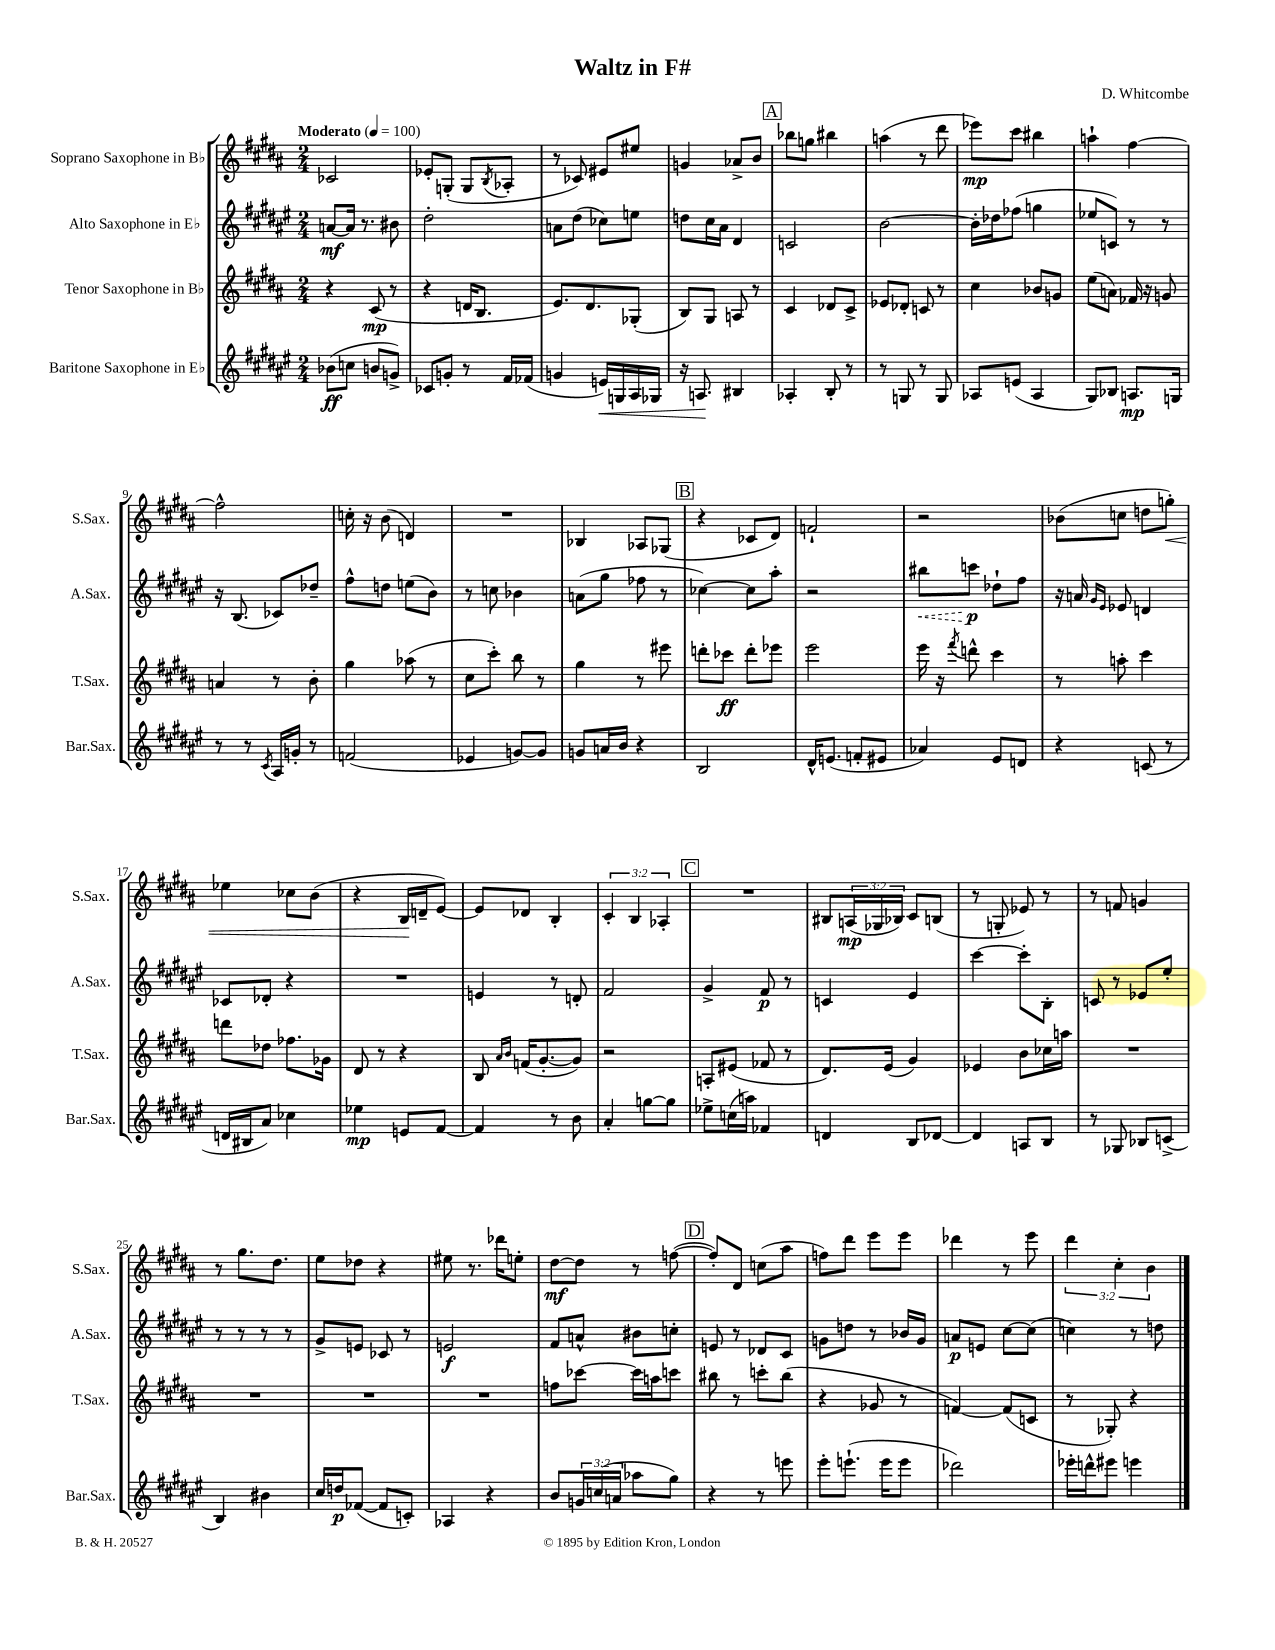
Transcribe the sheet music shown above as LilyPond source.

\header { title = "Waltz in F#" composer = "D. Whitcombe" }
<<
\new StaffGroup <<
\new Staff = "s0" \with { instrumentName = "Soprano Saxophone in Bb" shortInstrumentName = "S.Sax." } {
    \clef treble \key b \major \numericTimeSignature \time 2/4 \override Staff.TupletNumber.text = #tuplet-number::calc-fraction-text \tempo "Moderato" 4 = 100
    ces'2 |
    ees'8-. g8-.( g8 \acciaccatura { b8 } aes8-. |
    r8 ces'8) eis'8 eis''8 |
    g'4 aes'8-> b'8 |
    \mark \markup { \box "A" } bes''8 g''8 bis''4 |
    a''4( r8 dis'''8 |
    ees'''8\mp) cis'''8 bis''4 |
    a''4-! fis''4~ |
    fis''2-^ |
    c''16-. r16 b'8( d'4) |
    R2 |
    bes4 aes8 ges8( |
    \mark \markup { \box "B" } r4 ces'8 dis'8) |
    f'2-! |
    r2 |
    bes'8( c''8 d''8 g''8-.\<) |
    ees''4 ces''8 b'8( |
    r4 b16\! d'16-- e'8~) |
    e'8 des'8 b4-. |
    \tuplet 3/2 { cis'4-. b4 aes4-. } |
    \mark \markup { \box "C" } R2 |
    bis8 \tuplet 3/2 { a16\mp( ges16 bes16) } cis'8 b8( |
    r8 g8-. ees'8) r8 |
    r8 f'8 g'4 |
    r8 gis''8. dis''8. |
    e''8 des''8 r4 |
    eis''8 r8. des'''16 e''8-. |
    dis''8~\mf dis''8 r8 f''8~( |
    \mark \markup { \box "D" } f''8-.) dis'8 c''8( ais''8 |
    f''8) dis'''8 e'''8 e'''8 |
    des'''4 r8 e'''8 |
    \tuplet 3/2 { dis'''4 cis''4-. b'4 } \bar "|." |
}
\new Staff = "s1" \with { instrumentName = "Alto Saxophone in Eb" shortInstrumentName = "A.Sax." } {
    \clef treble \key fis \major \numericTimeSignature \time 2/4
    a'8~\mf a'16 r8. bis'8 |
    dis''2-. |
    a'8 dis''8( ces''8) e''8 |
    d''8 cis''16 ais'16 dis'4 |
    \mark \markup { \box "A" } c'2 |
    b'2~ |
    b'16-. des''16 fes''8( g''4 |
    ees''8 c'8) r8 r8 |
    r16 b8.( ces'8) des''8-- |
    fis''8-^ d''8 e''8( b'8) |
    r8 c''8 bes'4 |
    a'8( gis''8 fes''8 r8 |
    \mark \markup { \box "B" } ces''4~) ces''8 ais''8-. |
    r2 |
    \once \override Hairpin.style = #'dashed-line bis''8\< c'''8\p\! des''8-! fis''8 |
    r16 a'16 \grace { gis'16 eis'16 } ees'8 d'4 |
    ces'8 des'8-. r4 |
    R2 |
    e'4 r8 d'8-. |
    fis'2 |
    \mark \markup { \box "C" } gis'4-> fis'8\p r8 |
    c'4 eis'4 |
    cis'''4~ cis'''8-. b8-. |
    c'8 r8 ees'8 eis''8-. |
    r8 r8 r8 r8 |
    gis'8-> e'8 ces'8 r8 |
    e'2\f |
    fis'8 a'8-^ bis'8 c''8-. |
    \mark \markup { \box "D" } e'8 r8 des'8 cis'8 |
    g'8 d''8 r8 bes'16 g'16 |
    a'8\p e'8 cis''8~ cis''8( |
    c''4) r8 d''8 \bar "|." |
}
\new Staff = "s2" \with { instrumentName = "Tenor Saxophone in Bb" shortInstrumentName = "T.Sax." } {
    \clef treble \key b \major \numericTimeSignature \time 2/4
    r4 cis'8\mp( r8 |
    r4 d'16 b8. |
    e'8.) dis'8. ges8-.( |
    b8) gis8 a8 r8 |
    \mark \markup { \box "A" } cis'4 des'8 cis'8-> |
    ees'8 des'8-. c'8 r8 |
    cis''4 bes'8 g'8 |
    e''8( a'8) fes'16 r16 g'8 |
    a'4 r8 b'8-. |
    gis''4 aes''8( r8 |
    cis''8 cis'''8-.) b''8 r8 |
    gis''4 r8 eis'''8 |
    \mark \markup { \box "B" } d'''8-. ces'''8\ff d'''8-. ees'''8 |
    e'''2 |
    e'''16 r16 \acciaccatura { fis'''8 } d'''8-^ cis'''4 |
    r8 a''8-. cis'''4 |
    d'''8 des''8 fes''8. ges'16 |
    dis'8 r8 r4 |
    b8 \grace { ais'16 b'16 } f'16( gis'8.~-. gis'8) |
    r2 |
    \mark \markup { \box "C" } a8-. eis'8( fes'8 r8 |
    dis'8.) e'16( gis'4) |
    ees'4 b'8 ces''16 a''16 |
    R2 |
    R2 |
    R2 |
    R2 |
    f''8 ces'''8~ ces'''16 a''16 c'''8 |
    \mark \markup { \box "D" } bis''8 r8 c'''8-. bis''8( |
    r4 ges'8 r8 |
    f'4~) f'8( c'8 |
    r8 ges8-.) r4 \bar "|." |
}
\new Staff = "s3" \with { instrumentName = "Baritone Saxophone in Eb" shortInstrumentName = "Bar.Sax." } {
    \clef treble \key fis \major \numericTimeSignature \time 2/4 \override Staff.TupletNumber.text = #tuplet-number::calc-fraction-text
    bes'8\ff( c''8 b'8 g'8->) |
    ces'8 g'8-. r8 fis'16 fes'16( |
    g'4 e'16\<) g16 ais16 ges16 |
    r16 a8.\! bis4 |
    \mark \markup { \box "A" } aes4-. b8-. r8 |
    r8 g8 r8 g8 |
    aes8 e'8( aes4 |
    gis8) bes8 a8.\mp g16 |
    r8 r8 \acciaccatura { cis'8 } ais16 g'16-. r8 |
    f'2( |
    ees'4 g'8~) g'8 |
    g'8 a'16 b'16 r4 |
    \mark \markup { \box "B" } b2 |
    dis'16-^ e'8.( f'8-. eis'8 |
    aes'4) eis'8 d'8 |
    r4 c'8( r8 |
    d'16 bis16 ais'8) ces''4 |
    ees''4\mp e'8 fis'8~ |
    fis'4 r8 b'8 |
    ais'4-. g''8~ g''8 |
    \mark \markup { \box "C" } ees''8-> c''16( a''16) fes'4 |
    d'4 b8 des'8~ |
    des'4 a8 b8 |
    r8 ges8 bes8 c'8->( |
    b4) bis'4 |
    cis''16 d''16\p fes'8~( fes'8 c'8-.) |
    aes4 r4 |
    b'8 \tuplet 3/2 { g'16 c''16( a'16 } aes''8 gis''8) |
    \mark \markup { \box "D" } r4 r8 e'''8 |
    eis'''8-. e'''8.-!( e'''16 e'''8 |
    des'''2) |
    ees'''16-. d'''16-^ eis'''8 e'''4 \bar "|." |
}
>>
>>
